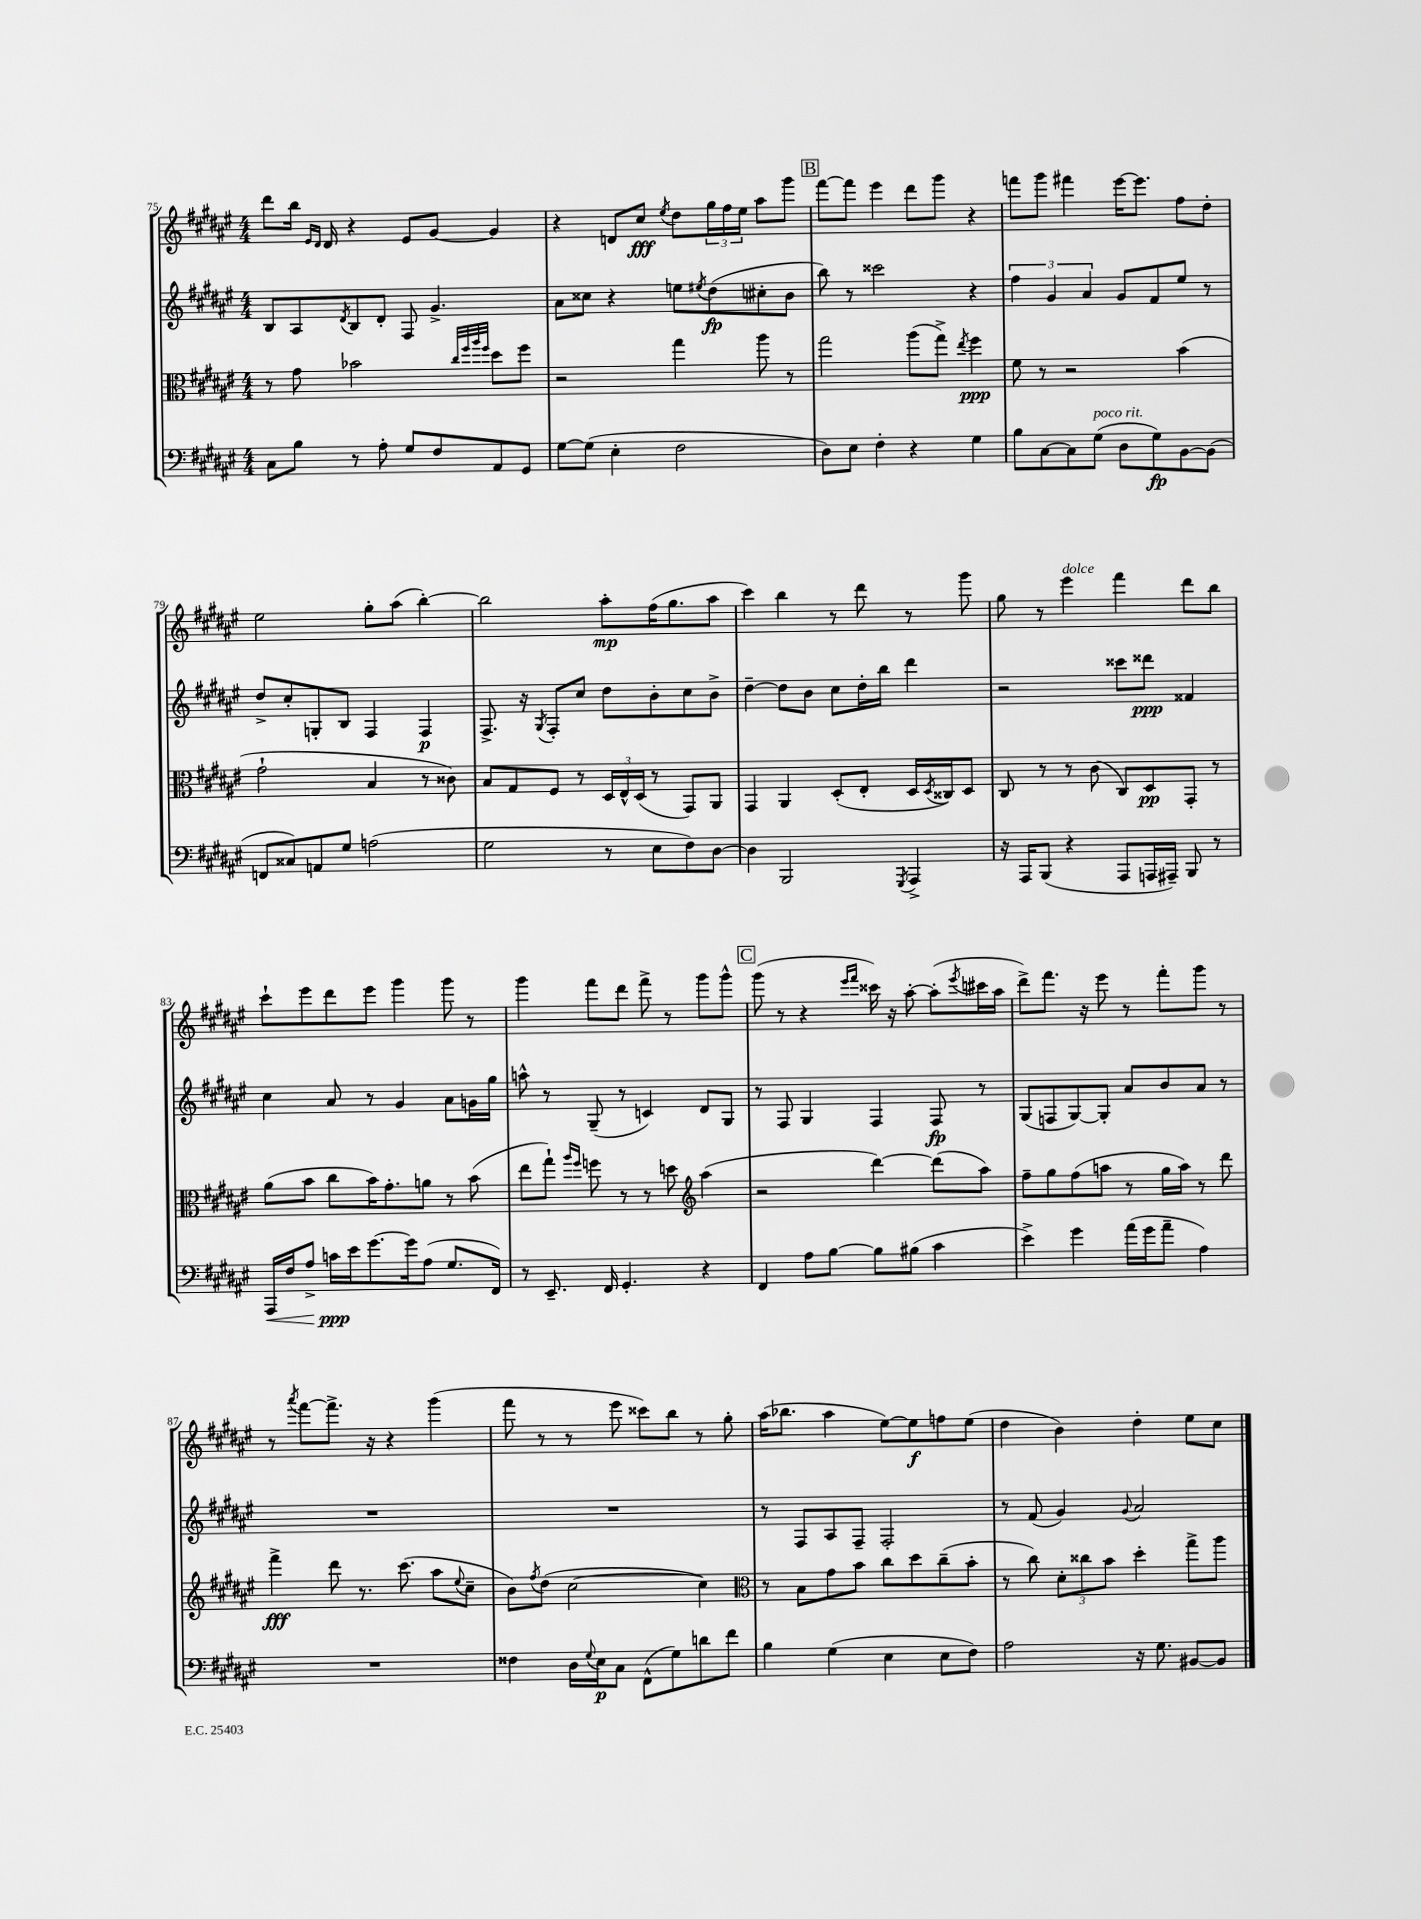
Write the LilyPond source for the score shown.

<<
\new StaffGroup <<
\new Staff = "s0" {
    \clef treble \key fis \major \numericTimeSignature \time 4/4
    dis'''8 b''16 \grace { eis'16 dis'16 } dis'16 r4 eis'8 gis'8~ gis'4 |
    r4 d'8 cis''8\fff \acciaccatura { eis''8 } dis''8 \tuplet 3/2 { gis''16 fis''16 eis''16 } ais''8 gis'''8 |
    \mark \markup { \box "B" } fis'''8~ fis'''8 eis'''4 dis'''8 gis'''8 r4 |
    f'''8 gis'''8 fis'''4 eis'''16~ eis'''8. fis''8 dis''8-. |
    eis''2 gis''8-. ais''8( b''4~-.) |
    b''2 ais''8-.\mp fis''16( gis''8. ais''8 |
    cis'''4) b''4 r8 dis'''8 r8 gis'''8 |
    gis''8 r8 eis'''4^\markup { \italic "dolce" } fis'''4 dis'''8 b''8 |
    cis'''8-! eis'''8 dis'''8 eis'''8 gis'''4 gis'''8 r8 |
    gis'''4 fis'''8 dis'''8 fis'''8-> r8 gis'''8 gis'''8-^ |
    \mark \markup { \box "C" } gis'''8( r8 r4 \grace { eis'''16 fis'''16 } cisis'''16) r16 ais''8~-. ais''8-.( \acciaccatura { eis'''8 } cis'''16 ais''16 |
    dis'''8->) fis'''8. r16 eis'''8 r8 fis'''8-. gis'''8 r8 |
    r8 \acciaccatura { ais'''8 } fis'''8~ fis'''8.-> r16 r4 gis'''4( |
    fis'''8 r8 r8 eis'''8 cisis'''8) b''8 r8 gis''8-. |
    ais''16( bes''8. ais''4 eis''8~) eis''8\f f''8 eis''8( |
    dis''4 b'4) dis''4-. eis''8 cis''8 \bar "|." |
}
\new Staff = "s1" {
    \clef treble \key fis \major \numericTimeSignature \time 4/4
    b8 ais8 \acciaccatura { dis'8 } b8 dis'8-. fis8 gis'4.-> |
    ais'8 cisis''8 r4 e''8 \acciaccatura { eis''8 } dis''8\fp( cis''8-. b'8 |
    \mark \markup { \box "B" } b''8) r8 cisis'''2 r4 |
    \tuplet 3/2 { fis''4 gis'4 ais'4 } gis'8 fis'8 eis''8 r8 |
    dis''8-> cis''8-. g8-. b8 fis4 fis4\p |
    fis8.-> r16 \acciaccatura { gis8 } fis8-. cis''8 dis''8 b'8-. cis''8 b'8-> |
    dis''4~-- dis''8 b'8 cis''8 dis''16-. b''16 dis'''4 |
    r2 cisis'''8 disis'''8\ppp fisis'4 |
    cis''4 ais'8 r8 gis'4 ais'8 g'16 gis''16 |
    a''8-^ r8 gis8--( r8 c'4) dis'8 gis8 |
    \mark \markup { \box "C" } r8 fis8 gis4 fis4 fis8\fp r8 |
    gis8( f8 gis8~) gis8-. ais'8 b'8 ais'8 r8 |
    R1 |
    R1 |
    r8 fis8 ais8 fis8-- fis2-. |
    r8 fis'8( gis'4) \appoggiatura { gis'8 } ais'2 \bar "|." |
}
\new Staff = "s2" {
    \clef alto \key fis \major \numericTimeSignature \time 4/4
    r8 gis'8 bes'2 \grace { cis''32 fis''32 ais''32 fis''32 } dis''8 fis''8 |
    r2 gis''4 ais''8 r8 |
    \mark \markup { \box "B" } gis''2 ais''8( gis''8->) \acciaccatura { eis''8 } fis''4\ppp |
    fis'8 r8 r2 b'4( |
    gis'2-! b4 r8 cisis'8) |
    b8 gis8 fis8 r8 \tuplet 3/2 { dis16 eis16-^ dis16( } r8 gis,8) ais,8 |
    gis,4 ais,4 dis8-.( eis8-. dis16 \acciaccatura { dis8 } cisis16) dis8 |
    cis8 r8 r8 cis'8( cis8) dis8\pp gis,8-. r8 |
    ais'8( b'8 cis''8 b'16) gis'8.-. a'8 r8 b'8( |
    eis''8 gis''8-!) \grace { ais''16 fis''16 } f''8 r8 r8 d''8 \clef treble ais''4( |
    \mark \markup { \box "C" } r2 dis'''4~) dis'''8( ais''8) |
    fis''8-- gis''8 fis''8( a''8 r8 gis''16 a''16) r8 dis'''8 |
    fis'''4->\fff dis'''8 r8. cis'''8.( ais''8 \appoggiatura { eis''8 } cis''8-- |
    b'8) \acciaccatura { fis''8 } dis''8( cis''2~ cis''4) |
    \clef alto r8 b8 gis'8 b'8 cis''8 dis''8 cis''8--( b'8-. |
    r8 cis''8) \tuplet 3/2 { dis'8-. cisis''8 b'8 } dis''4-. gis''8-> ais''8 \bar "|." |
}
\new Staff = "s3" {
    \clef bass \key fis \major \numericTimeSignature \time 4/4
    cis8 b8 r8 ais8-. gis8 fis8 ais,8 gis,8 |
    gis8~ gis8( eis4-. fis2 |
    \mark \markup { \box "B" } dis8) eis8 fis4-. r4 gis4 |
    b8 cis8~ cis8 gis8^\markup { \italic "poco rit." }( dis8 gis8\fp) b,8~ b,8( |
    f,8 cisis8) a,8 gis8 a2( |
    gis2 r8 eis8 fis8) dis8~ |
    dis4 b,,2 \acciaccatura { gis,,8 } ais,,4-> |
    r16 ais,,16 b,,8( r4 ais,,8 a,,16 ais,,16--) b,,8 r8 |
    ais,,16\< fis16 ais8-> c'16\ppp\! eis'16 gis'8.~ gis'16 ais8( gis8. fis,16) |
    r8 eis,8.-- fis,16 gis,4.-. r4 |
    \mark \markup { \box "C" } fis,4 ais8 b8~ b8 bis8( cis'4 |
    eis'4->) gis'4 ais'16( gis'16 ais'8-- ais4) |
    R1 |
    fisis4 dis16 \appoggiatura { gis8 } eis16\p cis8 fis,8-^( gis8) d'8 fis'8 |
    b4 gis4( eis4 eis8 fis8) |
    ais2 r16 gis8. bis,8~ bis,8 \bar "|." |
}
>>
>>
\layout { \context { \Score currentBarNumber = #75 } }
